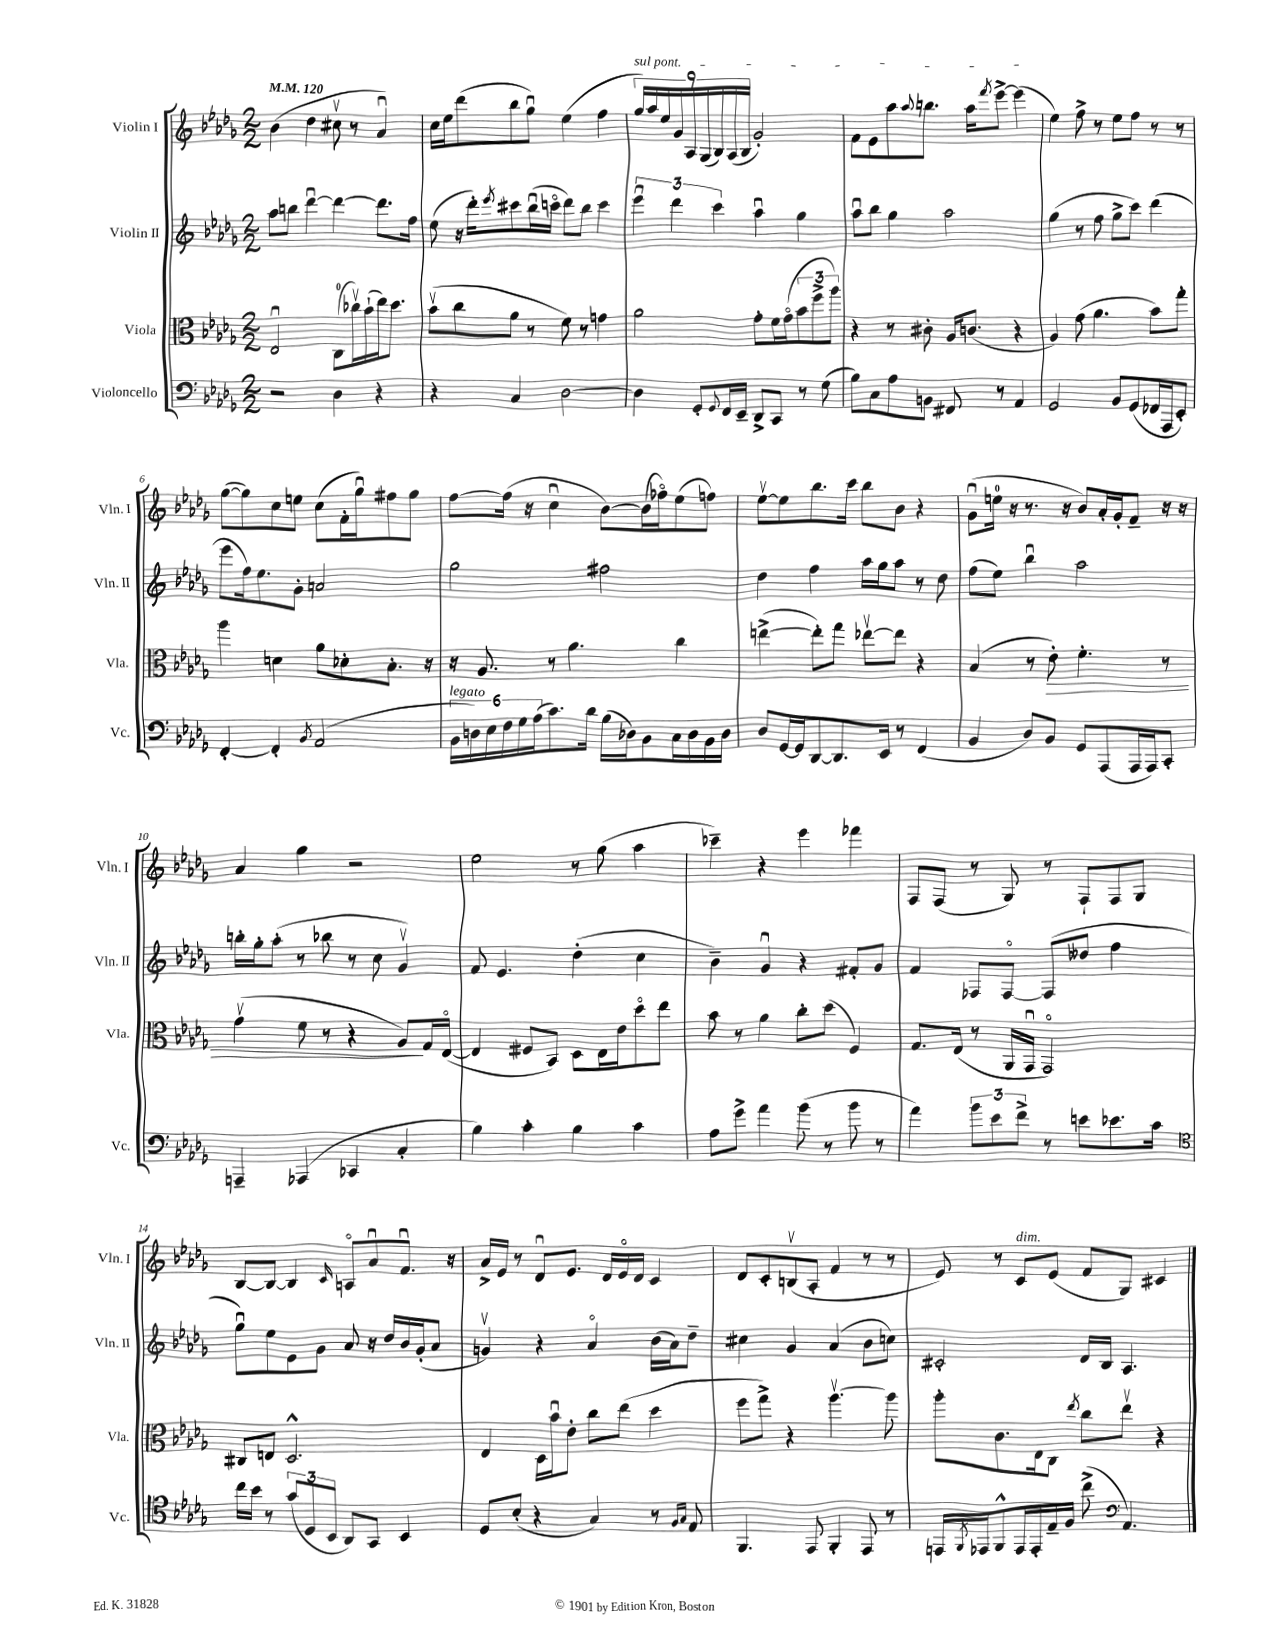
<<
\new StaffGroup <<
\new Staff = "s0" \with { instrumentName = "Violin I" shortInstrumentName = "Vln. I" } {
    \clef treble \key des \major \numericTimeSignature \time 2/2 \tempo 4 = 120
    bes'4( des''4 cis''8\upbow r8 aes'4\downbow) |
    c''16 ees''16 des'''8( bes''8 ges''8\downbow) ees''4( f''4 |
    \tuplet 9/8 { \once \override TextSpanner.bound-details.left.text = \markup { \italic "sul pont." } ges''16\startTextSpan) aes''16 ees''16 ges'16 aes16 ges16( bes16) aes16( bes16 } ges'2-.) |
    f'8 ees'8 aes''8 \appoggiatura { aes''8 } b''8. aes''16 \acciaccatura { f'''8 } ees'''8~-> ees'''4\stopTextSpan( |
    ees''4) f''8-> r8 ees''8 f''8 r8 r8 |
    ges''8~( ges''8) c''8 e''8 c''8( f'16-. ges''16\downbow) fis''8 ges''8 |
    f''8~ f''16( r16 c''4\downbow bes'8~) bes'16( fes''16\flageolet) ees''8( f''8) |
    ees''8~\upbow ees''8 bes''8. c'''16 bes''8 bes'8 r4 |
    ges'8\downbow( e''16-0 r16 r8. r16 bes'8) aes'16-. ges'16-. f'8-- r16 r16 |
    aes'4 ges''4 r2 |
    ees''2 r8 ges''8( aes''4 |
    ces'''4--) r4 ees'''4 fes'''4 |
    f8 f8( r8 ges8) r8 f8-! f8 ges8 |
    bes8~ bes8~ bes4 \grace { c'16 } a8\flageolet aes'8\downbow f'8.\downbow r16 |
    aes'16-> ees'16 r8 des'8\downbow ees'8. des'16 ees'16\flageolet des'16 c'4 |
    des'8 c'8-. b8\upbow( aes8-. f'4 r8 r8 |
    ees'8) r8 c'8^\markup { \italic "dim." } ees'8( f'8 ges8) cis'4 \bar "|." |
}
\new Staff = "s1" \with { instrumentName = "Violin II" shortInstrumentName = "Vln. II" } {
    \clef treble \key des \major \numericTimeSignature \time 2/2
    aes''8 b''8 des'''4~\downbow des'''4~ des'''8. f''16 |
    ees''8( r16 des'''16-.) \acciaccatura { ees'''8 } cis'''8 bes''16\downbow( c'''16\flageolet des'''8) bes''8 c'''4 |
    \tuplet 3/2 { ees'''4\downbow des'''4 c'''4 } aes''4\downbow ges''4 |
    aes''8\downbow bes''8 ges''4 aes''2 |
    ges''4( r8 f''8 ges''8-> c'''8) des'''4( |
    ees'''8 f''16) ees''8. ges'8-. a'2 |
    ges''2 fis''2 |
    des''4 f''4 aes''16 ges''16 aes''8 r8 des''8 |
    f''8( ees''8) bes''4\downbow aes''2 |
    b''16-. ges''16-. aes''8-.( r8 bes''8 r8 c''8 ges'4\upbow) |
    f'8 ees'4. des''4-.( c''4 |
    bes'4--) ges'4\downbow r4 fis'8-. ges'8 |
    f'4 fes8 fes8~\flageolet fes8( deses''8 f''4 |
    ges''8\downbow) ees''8 ees'8 ges'8 aes'8 r16 des''16 bes'16 ges'16-.( aes'8 |
    g'4\upbow) r4 aes'4\flageolet bes'16( aes'16) des''8-- |
    cis''4 ges'4 aes'4( bes'8 c''8) |
    cis'2-. des'16 bes16 aes4. \bar "|." |
}
\new Staff = "s2" \with { instrumentName = "Viola" shortInstrumentName = "Vla." } {
    \clef alto \key des \major \numericTimeSignature \time 2/2
    ees2\downbow c8-0( ces''16\upbow) bes'16-!( ees''16) des''8. |
    bes'8\upbow( c''8 aes'8 r8 f'8) r8 g'4 |
    aes'2 ges'8-. f'16 ges'16\flageolet( \tuplet 3/2 { bes'8 f''8-> aes''8) } |
    r4 r8 cis'8-. aes16 c'8.( r4 |
    aes4) ges'8( aes'4. bes'8) ges''8-. |
    aes''4 d'4 aes'8 des'8-. bes8.-. r16 |
    r16 aes8. r8 aes'4. c''4 |
    e''4~->( e''8-.) ges''8 ees''8~\upbow ees''8 r4 |
    bes4( r8 ees'8-.\>) f'4.-. r8 |
    ges'4\upbow( f'8 r8 r4 aes8\!) ges16 ees16~\flageolet( |
    ees4 fis8 bes,8) des8 ees16 ees'16 des''8\flageolet ees''8 |
    bes'8 r8 aes'4 c''8-. des''8( f4) |
    ges8. ees16( r8 aes,16 ges,16\downbow ges,2\flageolet) |
    cis8 e8 des2.-^ |
    ees4 des16 bes'16\downbow ees'8-. c''8 ees''8( des''4 |
    f''8 ges''8->) r4 aes''4.~\upbow aes''8 |
    aes''8-. c'8. ees16 c8 \acciaccatura { ees''8 } c''8 ees''8\upbow r4 \bar "|." |
}
\new Staff = "s3" \with { instrumentName = "Violoncello" shortInstrumentName = "Vc." } {
    \clef bass \key des \major \numericTimeSignature \time 2/2
    r2 des4 r4 |
    r4 c4 des2~ |
    des4 ges,8-. \appoggiatura { ges,8 } f,16 ees,16-- des,8-> c,8 r8 ges8( |
    bes8) c8 aes8 b,8 fis,8 r8 aes,4 |
    ges,2 bes,8 ges,8( fes,16 aes,,16 ees,8-.) |
    f,4~-. f,4-. \acciaccatura { bes,8 } aes,2( |
    \tuplet 6/4 { bes,16^\markup { \italic "legato" } d16) ees16 f16 ges16 aes16( } c'8.) des'16 bes16( des16) bes,8 c16 des16 bes,16 des16 |
    des8 ges,16~ ges,16 des,8~ des,8. ees,16 r8 f,4( |
    bes,4 des8) bes,8 ges,8 aes,,8( aes,,16 aes,,16) c,8-. |
    a,,4-- aes,,4( ces,4 c4-. |
    bes4) c'4-. bes4 c'4 |
    aes8 ges'8-> aes'4 bes'8( r8 bes'8 r8 |
    aes'4) \tuplet 3/2 { bes'8 ees'8 f'8-> } r8 e'8 ees'8. c'16 |
    \clef tenor c''16 bes'16 r8 \tuplet 3/2 { ges'8( des8 bes,8 } aes,8) ges,8 bes,4 |
    des8 bes8-.( r4 ges4) r8 \grace { f16 ges16 } ees8 |
    f,4. ees,8 f,4-. ees,8 r8 |
    e,16 \acciaccatura { f,8 } ees,16 f,8-^ ees,16 ees,16-. ees16-- f16 c''8->( \clef bass aes,4.) \bar "|." |
}
>>
>>
